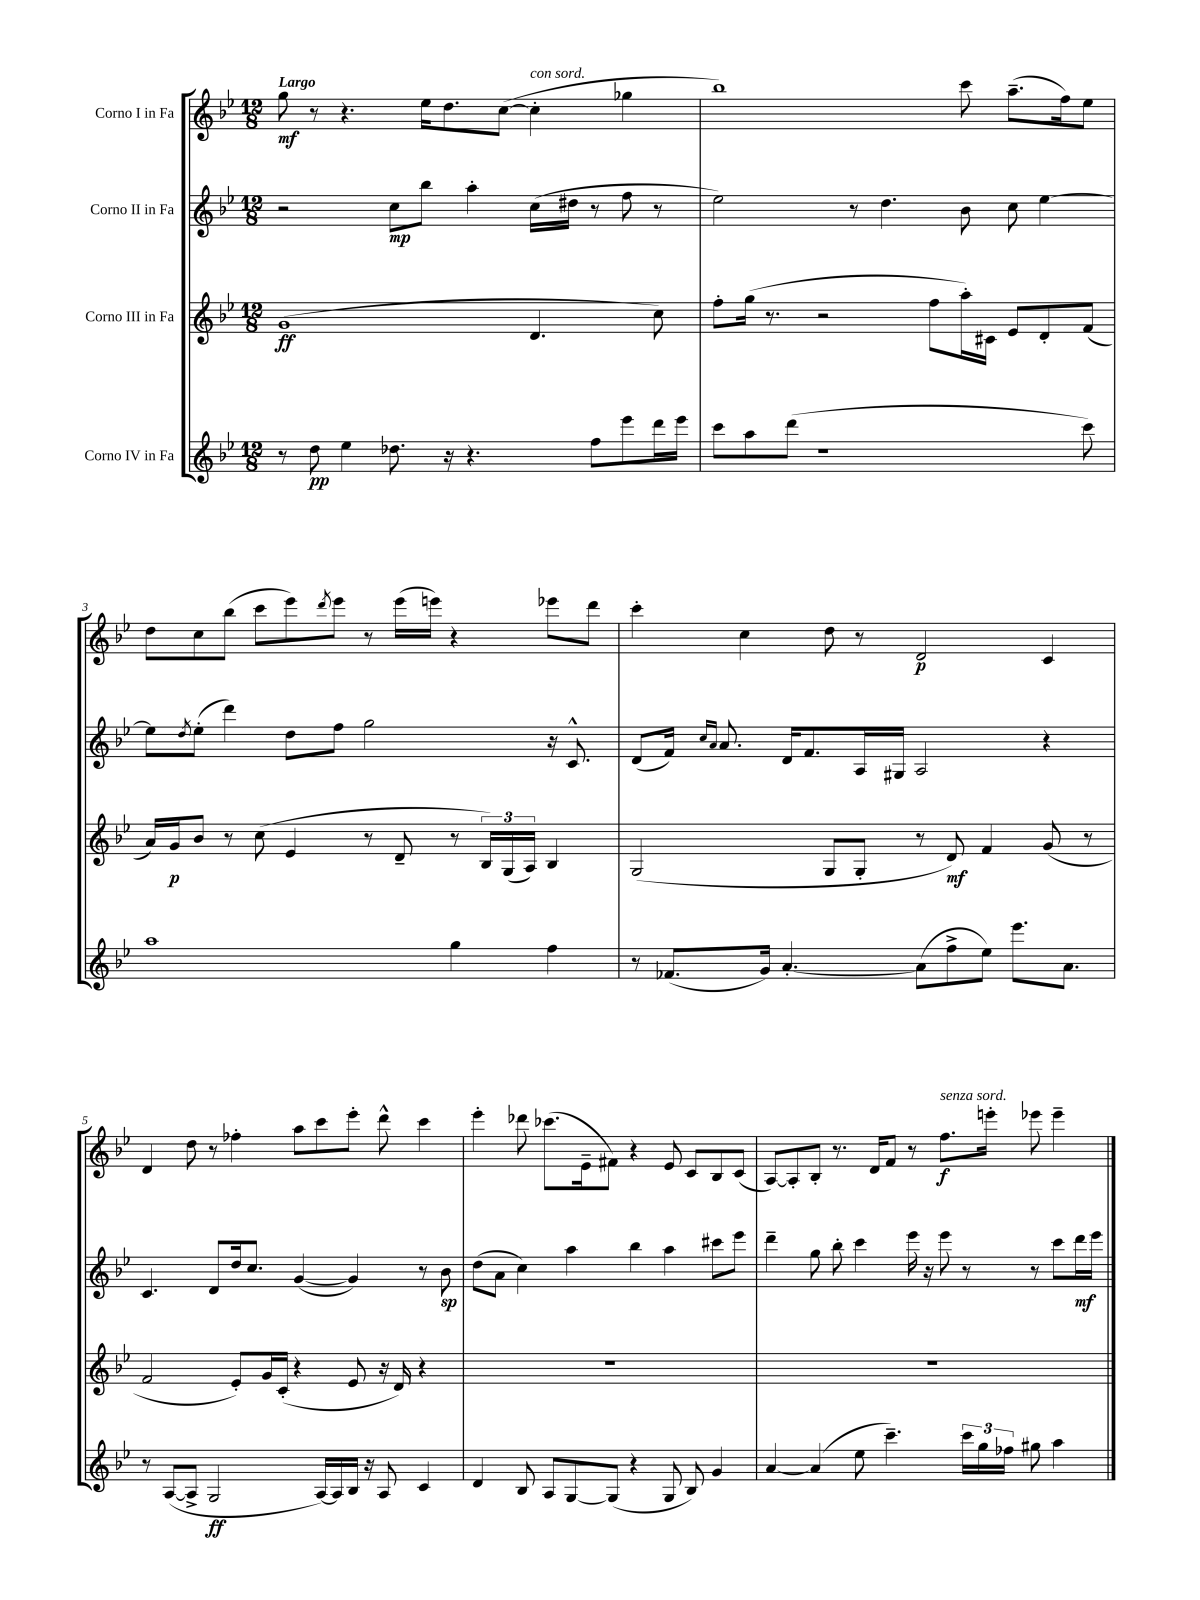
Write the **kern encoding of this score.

**kern	**dynam	**kern	**dynam	**kern	**dynam	**kern	**dynam
*part4	*part4	*part3	*part3	*part2	*part2	*part1	*part1
*staff4	*staff4	*staff3	*staff3	*staff2	*staff2	*staff1	*staff1
*I"Corno IV in Fa	*	*I"Corno III in Fa	*	*I"Corno II in Fa	*	*I"Corno I in Fa	*
*clefG2	*	*clefG2	*	*clefG2	*	*clefG2	*
*k[b-e-]	*	*k[b-e-]	*	*k[b-e-]	*	*k[b-e-]	*
*M12/8	*	*M12/8	*	*M12/8	*	*M12/8	*
=1	=1	=1	=1	=1	=1	=1	=1
!	!	!	!	!	!	!LO:TX:a:B:t=Largo	!
8r	.	(1g	ff	2r	.	8gg\	mf
8dd\	pp	.	.	.	.	8r	.
4ee-\	.	.	.	.	.	4.r	.
8.dd-X\	.	.	.	8cc\L	mp	.	.
.	.	.	.	8bb-\J	.	16ee-\KL	.
16r	.	.	.	.	.	8.dd\	.
4.r	.	.	.	4aa'\	.	.	.
.	.	.	.	.	.	([8cc\J	.
!	!	!	!	!	!	!LO:TX:a:i:t=con sord.	!
.	.	4.d/	.	(16cc\LL	.	4cc'\]	.
.	.	.	.	16dd#X\JJ	.	.	.
8ff\L	.	.	.	8r	.	.	.
8eee-\	.	.	.	8ff\	.	4gg-X\	.
16ddd\L	.	8cc\)	.	8r	.	.	.
16eee-\JJ	.	.	.	.	.	.	.
=2	=2	=2	=2	=2	=2	=2	=2
8ccc\L	.	8ff'\L	.	2ee-\)	.	1bb-)	.
8aa\	.	(16gg\Jk	.	.	.	.	.
.	.	8.r	.	.	.	.	.
(8ddd\J	.	.	.	.	.	.	.
1r	.	2r	.	.	.	.	.
.	.	.	.	8r	.	.	.
.	.	.	.	4.dd\	.	.	.
.	.	8ff\L	.	.	.	.	.
.	.	16aa'\L)	.	8b-\	.	8ccc\	.
.	.	16c#X\JJ	.	.	.	.	.
.	.	8e-/L	.	8cc\	.	(8.aa~\L	.
.	.	8d'/	.	[4ee-\	.	.	.
.	.	.	.	.	.	16ff\k)	.
8ccc\)	.	(8f/J	.	.	.	8ee-\J	.
!!LO:LB:g=z
=3	=3	=3	=3	=3	=3	=3	=3
1aa	.	16a/LL)	.	8ee-\L]	.	8dd\L	.
.	.	16g/J	p	.	.	.	.
.	.	.	.	8qdd/	.	.	.
.	.	8b-/J	.	(8ee-'\J	.	8cc\	.
.	.	8r	.	4ddd\)	.	(8bb-\J	.
.	.	(8cc\	.	.	.	8ccc\L	.
.	.	4e-/	.	8dd\L	.	8eee-\)	.
.	.	.	.	.	.	8qddd/	.
.	.	.	.	8ff\J	.	8eee-\J	.
.	.	8r	.	2gg\	.	8r	.
.	.	8d~/	.	.	.	(16eee-\LL	.
.	.	.	.	.	.	16eeen\JJ)	.
4gg\	.	8r	.	.	.	4r	.
.	.	24B-/LL)	.	.	.	.	.
.	.	(24G/	.	.	.	.	.
.	.	24A/JJ)	.	.	.	.	.
4ff\	.	4B-/	.	16r	.	8eee-X\L	.
.	.	.	.	8.c^^/	.	.	.
.	.	.	.	.	.	8ddd\J	.
=4	=4	=4	=4	=4	=4	=4	=4
8r	.	(2G/	.	(8d/L	.	4ccc'\	.
(8.f-X/L	.	.	.	16f/Jk)	.	.	.
.	.	.	.	16qqcc/LL	.	.	.
.	.	.	.	16qqa/JJ	.	.	.
.	.	.	.	8.a/	.	.	.
.	.	.	.	.	.	4cc\	.
16g/Jk)	.	.	.	.	.	.	.
[4.a'/	.	.	.	16d/KL	.	.	.
.	.	.	.	8.f/	.	.	.
.	.	8G/L	.	.	.	8dd\	.
.	.	8G'/J	.	16A/L	.	8r	.
.	.	.	.	16G#X/JJ	.	.	.
(8a\L]	.	8r	.	2A/	.	2d/	p
8ff^\	.	8d/)	mf	.	.	.	.
8ee-\J)	.	4f/	.	.	.	.	.
8.eee-\L	.	.	.	.	.	.	.
.	.	(8g/	.	4r	.	4c/	.
8.a\J	.	.	.	.	.	.	.
.	.	8r	.	.	.	.	.
!!LO:LB:g=z
=5	=5	=5	=5	=5	=5	=5	=5
8r	.	2f/	.	4.c/	.	4d/	.
([8A/L	.	.	.	.	.	.	.
8A^/J]	.	.	.	.	.	8dd\	.
2G/	ff	.	.	8d/L	.	8r	.
.	.	8e-'/L)	.	16dd/k	.	4ff-X'\	.
.	.	.	.	8.cc/J	.	.	.
.	.	16g/L	.	.	.	.	.
.	.	(16c'/JJ	.	.	.	.	.
.	.	4r	.	([4g/	.	8aa\L	.
[16A/LL)	.	.	.	.	.	8ccc\	.
16A/]	.	.	.	.	.	.	.
16B-/JJ	.	8e-/	.	4g/])	.	8eee-'\J	.
16r	.	.	.	.	.	.	.
8A/	.	16r	.	.	.	8ddd^^\	.
.	.	16d/)	.	.	.	.	.
4c/	.	4r	.	8r	.	4ccc\	.
.	.	.	.	8b-\	sp	.	.
=6	=6	=6	=6	=6	=6	=6	=6
4d/	.	1.r	.	(8dd\L	.	4eee-'\	.
.	.	.	.	8a\J	.	.	.
8B-/	.	.	.	4cc\)	.	8ddd-X\	.
8A/L	.	.	.	.	.	(8.ccc-X\L	.
[8G/	.	.	.	4aa\	.	.	.
.	.	.	.	.	.	16e-~\k	.
(8G/J]	.	.	.	.	.	8f#X\J)	.
4r	.	.	.	4bb-\	.	4r	.
8G/	.	.	.	4aa\	.	8e-/	.
8B-/)	.	.	.	.	.	8c/L	.
4g/	.	.	.	8ccc#X\L	.	8B-/	.
.	.	.	.	8eee-\J	.	(8c/J	.
=7	=7	=7	=7	=7	=7	=7	=7
[4a/	.	1.r	.	4ddd~\	.	[8A/L)	.
.	.	.	.	.	.	8A'/]	.
(4a/]	.	.	.	8gg\	.	8B-'/J	.
.	.	.	.	8bb-'\	.	8.r	.
8ee-\	.	.	.	4ccc\	.	.	.
.	.	.	.	.	.	16d/KL	.
4.ccc~\)	.	.	.	.	.	8f/J	.
.	.	.	.	16eee-\	.	8r	.
.	.	.	.	16r	.	.	.
!	!	!	!	!	!	!LO:TX:a:i:t=senza sord.	!
.	.	.	.	8eee-\	.	8.ff\L	f
24ccc\LL	.	.	.	8r	.	.	.
24gg\	.	.	.	.	.	.	.
.	.	.	.	.	.	16eeen'\Jk	.
24ff-X\JJ	.	.	.	.	.	.	.
8gg#X\	.	.	.	8r	.	8eee-X\	.
4aa\	.	.	.	8ccc\L	.	4eee-~\	.
.	.	.	.	16ddd\L	mf	.	.
.	.	.	.	16eee-\JJ	.	.	.
==	==	==	==	==	==	==	==
*-	*-	*-	*-	*-	*-	*-	*-
